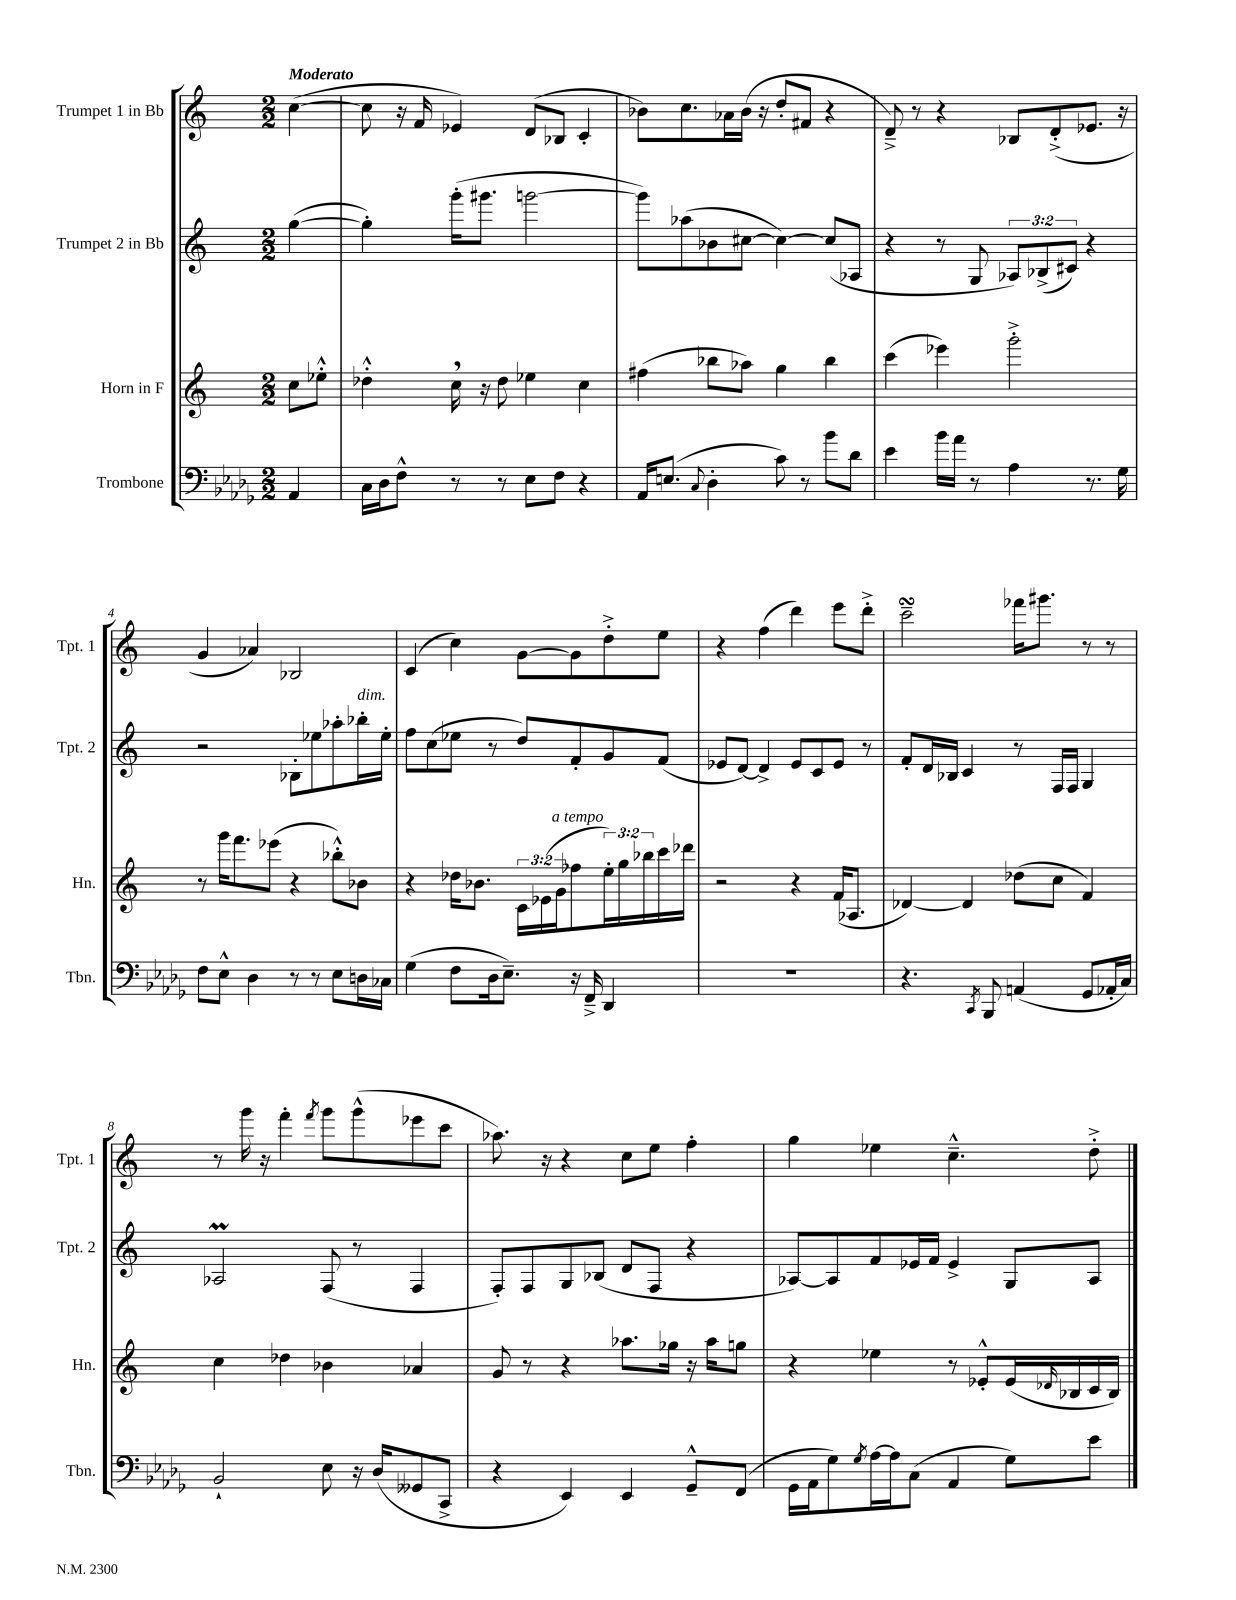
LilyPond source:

<<
\new StaffGroup <<
\new Staff = "s0" \with { instrumentName = "Trumpet 1 in Bb" shortInstrumentName = "Tpt. 1" } {
    \clef treble \key c \major \numericTimeSignature \time 2/2 \partial 4 \tempo "Moderato"
    c''4~( |
    c''8 r16 f'16 ees'4) d'8( bes8 c'4-. |
    bes'8) c''8. aes'16 bes'16( r16 d''8-. fis'8 r4 |
    d'8--->) r8 r4 bes8 d'8-.->( ees'8. r16 |
    g'4 aes'4) bes2 |
    c'4( c''4) g'8~ g'8 d''8-.-> e''8 |
    r4 f''4( d'''4) e'''8 d'''8-.-> |
    c'''2--\turn fes'''16 gis'''8. r8 r8 |
    r8 g'''16 r16 f'''4-. \acciaccatura { f'''8 } g'''8 g'''8-^( ees'''8 c'''8 |
    aes''8.) r16 r4 c''8 e''8 f''4-. |
    g''4 ees''4 c''4.---^ d''8-.-> \bar "|." |
}
\new Staff = "s1" \with { instrumentName = "Trumpet 2 in Bb" shortInstrumentName = "Tpt. 2" } {
    \clef treble \key c \major \numericTimeSignature \time 2/2 \override Staff.TupletNumber.text = #tuplet-number::calc-fraction-text \partial 4
    g''4~( |
    g''4-.) g'''16-.( gis'''8. g'''2~ |
    g'''8) aes''8( bes'8 cis''8~ cis''4~) cis''8( aes8 |
    r4 r8 g8 \tuplet 3/2 { aes8) bes8->( cis'8) } r4 |
    r2 bes8-. ees''8 aes''8-. bes''16-.^\markup { \italic "dim." } ees''16-. |
    f''8 c''8( ees''8 r8 d''8) f'8-. g'8 f'8( |
    ees'8 d'8~) d'4-> ees'8 c'8 ees'8 r8 |
    f'8-. d'16 bes16 c'4 r8 f16 f16 g4 |
    aes2\prall f8( r8 f4 |
    f8-.) f8 g8 bes8( d'8 f8 r4 |
    aes8~) aes8 f'8 ees'16 f'16 ees'4-> g8 aes8 \bar "|." |
}
\new Staff = "s2" \with { instrumentName = "Horn in F" shortInstrumentName = "Hn." } {
    \clef treble \key c \major \numericTimeSignature \time 2/2 \override Staff.TupletNumber.text = #tuplet-number::calc-fraction-text \partial 4
    c''8 ees''8-.-^ |
    des''4-.-^ c''16 \breathe r16 des''8 ees''4 c''4 |
    fis''4( bes''8 aes''8) g''4 bes''4 |
    c'''4( ees'''4) g'''2-.-> |
    r8 g'''16 f'''8. ees'''8( r4 bes''8-.-^) bes'8 |
    r4 des''16 bes'8. \tuplet 3/2 { c'16 ees'16( g'16^\markup { \italic "a tempo" } } fes''8 \tuplet 3/2 { e''16-.) g''16 bes''16 } c'''16 des'''16 |
    r2 r4 f'16( aes8. |
    des'4~) des'4 des''8( c''8 f'4) |
    c''4 des''4 bes'4 aes'4 |
    g'8 r8 r4 aes''8. ges''16 r16 aes''16 g''8 |
    r4 ees''4 r8 ees'8-.-^ ees'16( \grace { des'16 } bes16 c'16 bes16) \bar "|." |
}
\new Staff = "s3" \with { instrumentName = "Trombone" shortInstrumentName = "Tbn." } {
    \clef bass \key des \major \numericTimeSignature \time 2/2 \partial 4
    aes,4 |
    c16 des16 f8-^ r8 r8 ees8 f8 r4 |
    aes,16 e8.( \appoggiatura { c8 } des4-. c'8) r8 bes'8 des'8 |
    ees'4 bes'16 aes'16 r8 aes4 r8. ges16 |
    f8 ees8-^ des4 r8 r8 ees8 d16 ces16 |
    ges4( f8 des16 ees8.--) r16 f,16---> des,4 |
    R1 |
    r4. \acciaccatura { c,8 } bes,,8 a,4( ges,8 aes,16-. c16) |
    bes,2-! ees8 r16 des16( geses,8 c,8-> |
    r4 ees,4) ees,4 ges,8---^ f,8( |
    ges,16 aes,16 ges8) \acciaccatura { ges8 } aes16~ aes16 c8( aes,4 ges8) ees'8 \bar "|." |
}
>>
>>
